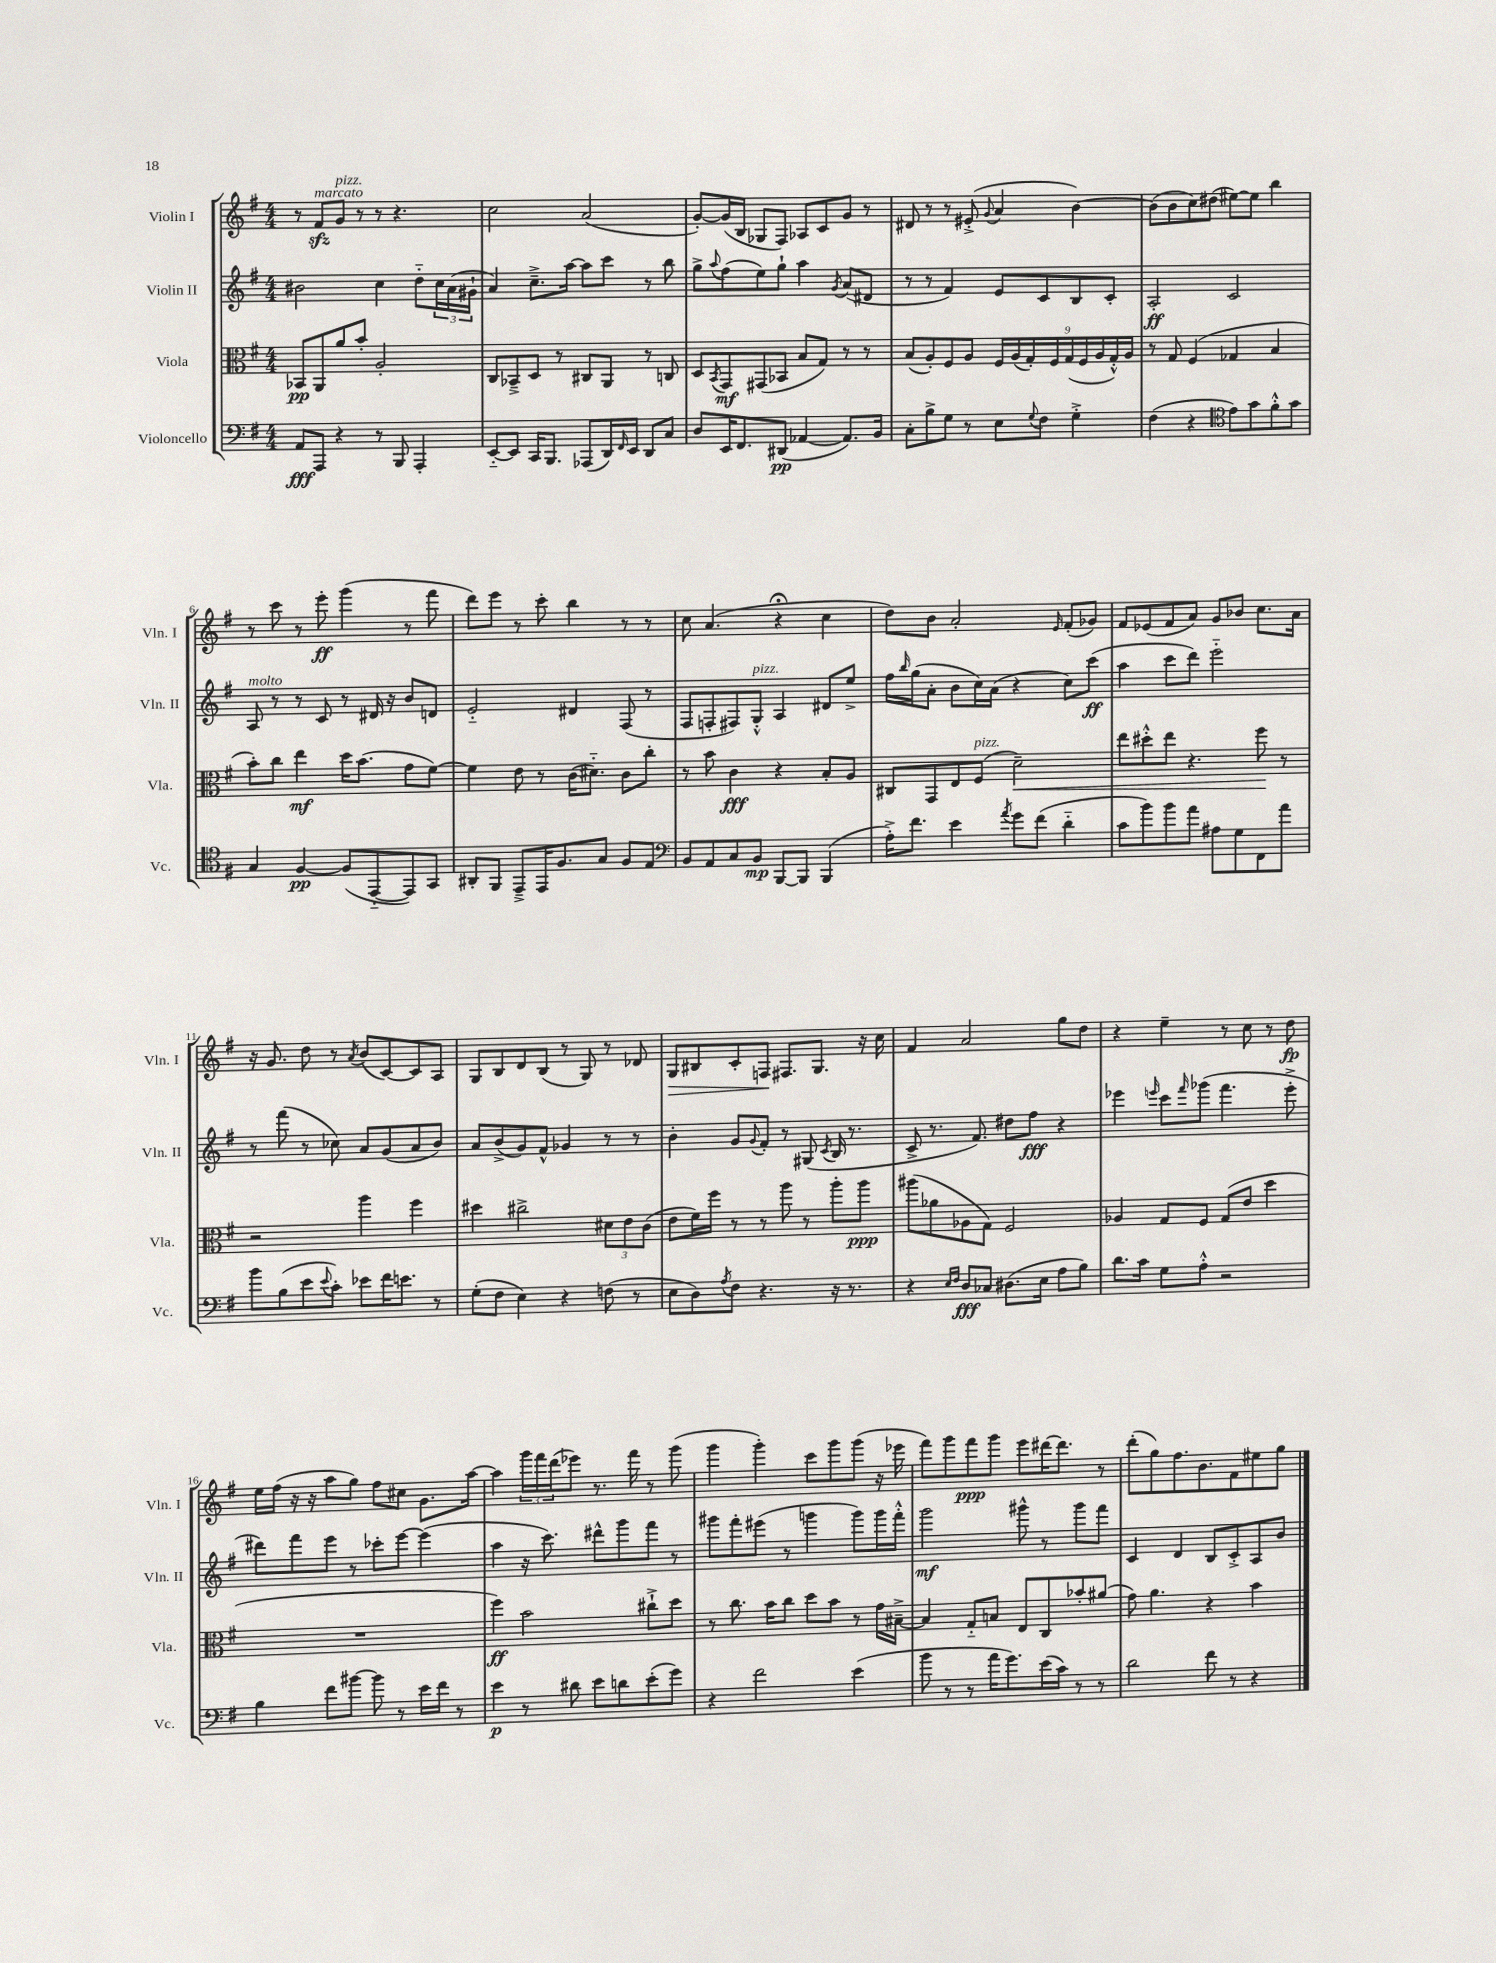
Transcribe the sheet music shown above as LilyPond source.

<<
\new StaffGroup <<
\new Staff = "s0" \with { instrumentName = "Violin I" shortInstrumentName = "Vln. I" } {
    \clef treble \key g \major \numericTimeSignature \time 4/4
    r8 fis'8\sfz^\markup { \italic "marcato" } g'8^\markup { \italic "pizz." } r8 r8 r4. |
    c''2 a'2( |
    g'8~-.) g'16( b16 ges8 fis8) aes8 c'8 g'8 r8 |
    dis'8 r8 r8 eis'8-.->( \appoggiatura { g'8 } a'4 b'4~) |
    b'8( b'8 c''8) dis''8( eis''8~) eis''8 b''4 |
    r8 c'''8 r8 e'''8-.\ff g'''4( r8 fis'''8 |
    d'''8) e'''8 r8 c'''8-. b''4 r8 r8 |
    c''8 a'4.( r4\fermata c''4 |
    d''8) b'8 a'2-. \grace { e'16 } fis'8-.( ges'8) |
    fis'8 ees'8( fis'8 a'8) g'8 bes'8 c''8. a'16 |
    r16 g'8. d''8 r8 \acciaccatura { a'8 } b'8( c'8~) c'8 a8 |
    g8 b8 d'8 b8( r8 g8) r8 des'8 |
    g8\> bis8 c'8-. f8\! fis8. g8. r16 c''16 |
    fis'4 a'2 g''8 d''8 |
    r4 e''4-- r8 c''8 r8 d''8\fp |
    e''16 fis''16( r16 r16 a''8 g''8) fis''8 cis''8 g'8. a''16~ |
    a''4 \tuplet 3/2 { g'''16 fis'''16 d'''16( } ees'''8) r8. fis'''16 r8 g'''8( |
    g'''4 g'''4-.) c'''8 g'''8 g'''8( r16 ees'''16 |
    fis'''8) g'''8 fis'''8\ppp g'''8 e'''8 dis'''16~ dis'''8. r8 |
    d'''8-.( g''8) fis''8. b'8. fis'8 eis''8 g''8 \bar "|." |
}
\new Staff = "s1" \with { instrumentName = "Violin II" shortInstrumentName = "Vln. II" } {
    \clef treble \key g \major \numericTimeSignature \time 4/4
    bis'2 c''4 d''8-_ \tuplet 3/2 { c''16 a'16( gis'16-! } |
    a'4) c''8.---> a''16~ a''8 c'''8 r8 b''8 |
    g''8-> \appoggiatura { a''8 } fis''8( e''8) g''8-! a''4 \acciaccatura { g'8 } a'8( dis'8 |
    r8 r8 fis'4) e'8 c'8 b8 c'8-. |
    a2-.\ff c'2 |
    a8^\markup { \italic "molto" } r8 r8 c'8 r8 dis'16 r16 b'8 d'8 |
    e'2-_ dis'4 fis8( r8 |
    fis8 f8-. fis8) g8-.-^^\markup { \italic "pizz." } a4 dis'8 e''8-> |
    fis''16 \grace { b''16 } g''16( a'8-. b'8 c''16) a'16( r4 c''8) c'''8\ff( |
    a''4 c'''8 d'''8) e'''2-_ |
    r8 fis'''8( r8 ces''8) a'8 g'8( a'8 b'8) |
    a'8 b'8->( g'8) fis'8-^ ges'4 r8 r8 |
    b'4-. g'8 \appoggiatura { g'8 } fis'8-. r8 gis8( \acciaccatura { c'8 } b16 r8. |
    c'8-> r8. fis'8.) dis''8 fis''8\fff r4 |
    ees'''4 \grace { e'''16 } c'''8 \grace { fis'''16 } ges'''8( fis'''4. e'''8-.-> |
    dis'''8) fis'''8 e'''8 r8 ces'''8-. e'''8~ e'''4( |
    a''4 r16 c'''8.) dis'''8-^ g'''8 fis'''8 r8 |
    gis'''8 fis'''8-. eis'''8( r8 g'''4 g'''8) g'''16 fis'''16-.-^ |
    g'''2\mf gis'''8-^ r8 gis'''8 fis'''8 |
    c'4 d'4 b8 c'8-.-> a8 b'8 \bar "|." |
}
\new Staff = "s2" \with { instrumentName = "Viola" shortInstrumentName = "Vla." } {
    \clef alto \key g \major \numericTimeSignature \time 4/4
    bes,8\pp a,8 a'8 b'8-. a2-. |
    c8 bes,8---> d8 r8 cis8 a,8 r8 c8 |
    d8 \acciaccatura { b,8 } g,8\mf gis,8( bes,8 b8 g8) r8 r8 |
    b8( a8-.) fis8 a8 \tuplet 9/8 { fis16 a16( g16-.) fis16 g16( fis16 a16 g16-.-^) a16 } |
    r8 g8 fis4( ges4 b4 |
    b'8-.) c''8 e''4\mf d''16 b'8.( g'8 fis'8~) |
    fis'4 e'8 r8 c'16( dis'8.-_) c'8 c''8-. |
    r8 b'8 c'4\fff r4 b8-. a8 |
    cis8 g,8 e8 fis8^\markup { \italic "pizz." }( d'2--\<) |
    e''8 dis''8-.-^ e''8 r4. fis''8\! r8 |
    r2 a''4 fis''4 |
    dis''4 cis''2-> \tuplet 3/2 { dis'8 e'8 c'8( } |
    e'8 fis'16) fis''16 r8 r8 a''8 r8 a''8-. a''8\ppp |
    ais''8( aes'8 aes8 g8) fis2 |
    aes4 g8 fis8 g8( e'8 d''4 |
    R1 |
    fis''4\ff) b'2 cis''8-!-> d''8 |
    r8 c''8. b'16 c''8 d''8 b'8 r8 g'16 bis16~---> |
    bis4 g8-_ b8 e8 c8 bes'8-. ais'8( |
    g'8) a'4. r4 b'4 \bar "|." |
}
\new Staff = "s3" \with { instrumentName = "Violoncello" shortInstrumentName = "Vc." } {
    \clef bass \key g \major \numericTimeSignature \time 4/4
    a,8\fff a,,8 r4 r8 b,,8 a,,4-. |
    e,8~-_ e,8 c,16 b,,8. aes,,8( d,16) \grace { fis,16 } e,16 d,8 c8 |
    d8 e,16 fis,8. dis,8\pp( aes,4~ aes,8.) b,16 |
    c8-. b8-> g8 r8 e8 \appoggiatura { g8 } fis8 g4-.-> |
    fis4( r4 \clef tenor e'8) g'8 fis'8-.-^ g'8 |
    g4 fis4~\pp fis8( e,8~-_ e,8) g,8 |
    ais,8-. fis,8 e,8---> e,16 fis8. g8 fis8 e8 |
    \clef bass b,8 a,8 c8 b,8\mp b,,8~ b,,8 b,,4( |
    a16-.->) fis'8. e'4 \acciaccatura { a'8 } g'8 fis'8( d'4-_ |
    c'8 b'8) b'8 a'8 ais8 g8 fis,8 a'8 |
    b'8 b8( e'8 \appoggiatura { e'8 } c'8-.) ees'8 fis'16 e'8. r8 |
    g8-.( fis8 e4) r4 f8( r8 |
    e8 d8) \acciaccatura { a8 } fis8 r4. r16 r8. |
    r4 \grace { e16 fis16 } d8\fff ces8 dis8.( e16 a8 b8) |
    d'8. c'16 g8 a8-.-^ r2 |
    b4 fis'8 bis'8~ bis'8 r8 e'16 fis'16 r8 |
    e'4\p r8 dis'8 e'8 d'8 e'8-.( g'8) |
    r4 fis'2 e'4( |
    b'8 r8 r8 a'16 g'8.) e'16( c'16) r8 r8 |
    d'2 fis'8 r8 r4 \bar "|." |
}
>>
>>
